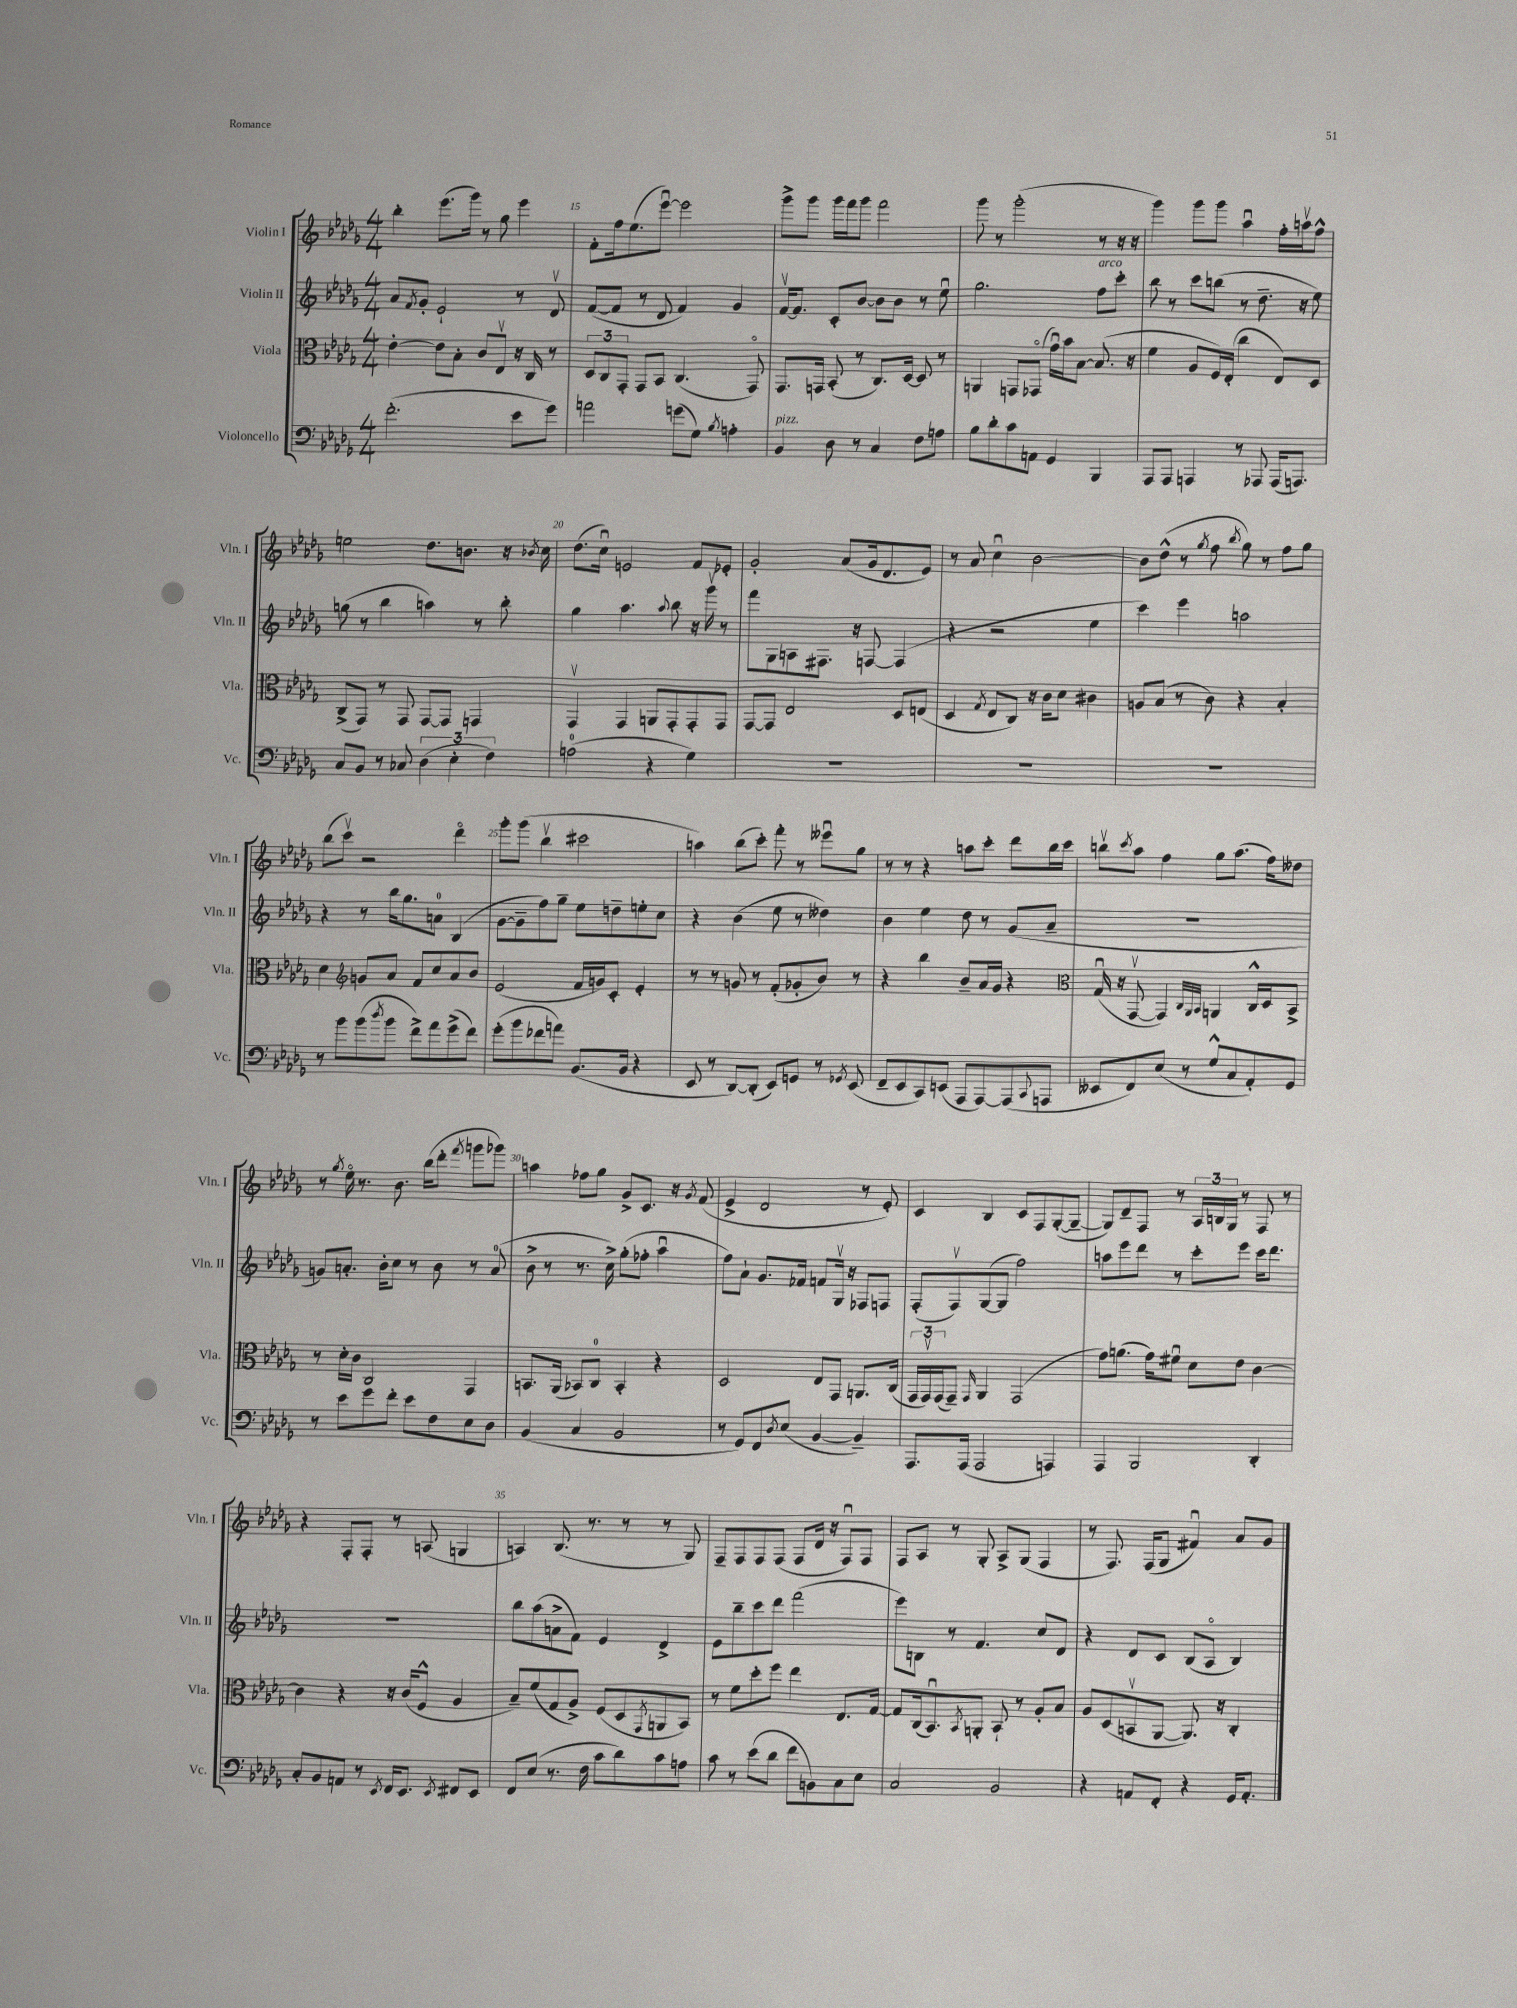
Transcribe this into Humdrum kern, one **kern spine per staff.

**kern	**kern	**kern	**kern
*staff4	*staff3	*staff2	*staff1
*clefF4	*clefC3	*clefG2	*clefG2
*k[b-e-a-d-g-]	*k[b-e-a-d-g-]	*k[b-e-a-d-g-]	*k[b-e-a-d-g-]
*M4/4	*M4/4	*M4/4	*M4/4
(2.f'	[4e-'	8a-	4bb-'
.	.	8qf	.
.	.	8g-'	.
.	8e-]	2e-`	(8.eee-
.	8B-'	.	.
.	.	.	16ggg-)
.	8c	.	8r
.	8E-v	.	8gg-
8e-	16r	8r	4eee-
.	16C	.	.
8g-)	8r	8d-v	.
=	=	=	=
2a	12D-	([8f	8f'
.	12C	.	.
.	.	8f]	16ff
.	12GG-'	.	.
.	.	.	(8.ee-
.	8GG-	8r	.
.	8BB-	8d-	[8eee-u)
(8g	(4.C	4f)	2eee-]
8G-)	.	.	.
8qB-	.	.	.
4A'	.	4g-	.
.	8GG-o)	.	.
=	=	=	=
4BB-	8.GG-	[16fv	8ggg-^
.	.	8.f]	.
.	.	.	8ggg-
.	16GG	.	.
8D-	(8BB-'	8c'	16ggg-
.	.	.	16fff
8r	8r	[8b-	8ggg-
4C	8.C)	8b-]	2fff
.	.	8b-	.
.	[16D-	.	.
8F	8D-]	8r	.
8A	8r	8ee-u	.
=	=	=	=
8B-	4AA	2.gg-	8ggg-
8d-'	.	.	8r
8c	8GG	.	(2ggg-'
8AA	(8GG-o	.	.
4GG-	16g-u)	.	.
.	16b-	.	.
.	[8B-	.	.
4BBB-	(8.B-]	8ff	8r
.	.	8ccc'	16r
.	16r	.	16r
=	=	=	=
8AAA-	4f	8bb-	4ggg-)
8AAA-	.	8r	.
4AAA	8A-	8ccc	8ggg-
.	16F)	(8bb	8ggg-
.	(16E-'	.	.
8r	4cc	8r	4aa-u
8AAA-	.	8.dd-~	.
(16AAA-	8E-)	.	16ff'
8.AAA)	.	16r	16aav
.	8D-	8ee-)	8ff^^
=	=	=	=
8C	(8C^	(8gg	2ee
8BB-	8GG-)	8r	.
8r	8r	4bb-	.
8C-	8GG-	.	.
(6D-	[8GG-	4aa)	8.dd-
.	8GG-]	.	.
6E-'	.	.	.
.	.	.	8.b
.	4GG	8r	.
6F)	.	.	.
.	.	8bb-'	16r
.	.	.	8qb-
.	.	.	16cc
=	=	=	=
(2A	4GG-v	4gg-	(8.dd-
.	.	.	16ccu)
.	4GG-	4.aa-	2e
4r	8AA	.	.
.	.	8qqaa-	.
.	8GG-'	8bb-	.
4G-)	8GG-'	16r	8f
.	.	16ggg-v	.
.	8GG-	8r	8e-'
=	=	=	=
1r	[8GG-	8fff	2g-'
.	8GG-]	8G-	.
.	2E-	8A	.
.	.	8.F#	.
.	.	.	(8a-
.	.	16r	.
.	.	[8F	16g-
.	.	.	8.d-
.	8D-	(4F]	.
.	(8E	.	8e-)
=	=	=	=
1r	4D-	4r	8r
.	.	.	8a-
.	8qG-	.	.
.	8E-	2r	4ccu
.	8C)	.	.
.	16r	.	[2b-
.	16c	.	.
.	8d-	.	.
.	4c#	4ee-	.
=	=	=	=
1r	8A	4ccc)	8b-]
.	(8B-	.	(8dd-^^
.	8r	4eee-	8r
.	.	.	8qgg-
.	8c)	.	8ff
.	.	.	8qbb-
.	4r	2aa	8gg-)
.	.	.	8r
.	4B-'	.	8ff
.	.	.	8gg-
=	=	=	=
8r	4d-	4r	(8bb-
8b-	.	.	8cccv)
*	*clefG2	*	*
(8b-	8g	8r	2r
8qdd-	.	.	.
8b-	8a-	16bb-	.
.	.	8.gg-	.
8f^)	8f	.	.
8a-	8cc	8a	.
(8g-^	8a-	(4B-	4ddd-o
8f)	8b-	.	.
=	=	=	=
(8g-'	(2e-	[8g-	8ggg-'
8b-	.	8g-~]	(8ggg-
8f-	.	8ff)	4bb-v
8a)	.	8gg-~	.
(8.BB-	16f	8ee-	2ccc#
.	16g)	.	.
.	8c'	8dd~	.
16BB-	.	.	.
4r	4e-'	8ee'	.
.	.	8cc	.
=	=	=	=
8EE-	8r	4r	4aa)
8r	8r	.	.
[8DD-)	8g	(4b-	(8bb-
(8DD-']	8r	.	8ccc')
8EE-)	(8f'	8ee-	8fff'
8GG	8g-'	8r	8r
8r	8b-)	4dd--)	8eee--u
8qGG-	.	.	.
(8EE-	8r	.	8gg-
=	=	=	=
8FF~	4r	4b-	8r
8EE-	.	.	8r
8CC)	4bb-	4ee-	4r
(8EE	.	.	.
8AAA-	8b-~	8dd-	8aa
[8AAA-)	16a-	8r	8ccc'
.	16g-	.	.
(8AAA-]	4r	(8g-	8ddd-
8qqCC	.	.	.
8AAA	.	8a-~	16bb-
.	.	.	16ccc
=	=	=	=
*	*clefC3	*	*
8EE--	(16G-u	1r	8bbv
.	16r	.	.
.	.	.	8qccc
8FF)	[8GG-v	.	8aa-
(8E-	4GG-])	.	4ff
8r	.	.	.
.	32qqC	.	.
.	32qqAA-	.	.
.	32qqBB-	.	.
8G-^^	4AA	.	8gg-
8C	.	.	(8.aa-
8AA-')	16C^^	.	.
.	16D-	.	16ff)
8GG-	8BB-^	.	8dd--
=	=	=	=
8r	8r	8g)	8r
.	.	.	8qgg-
8e-	16d-'	8.a'	16ee-o
.	16c	.	8.r
8g-	2C	.	.
.	.	16b-'	.
8f'	.	8cc	8.b-
8e-	.	8r	.
.	.	.	(16bb-
8F	.	8b-	8ddd-'
.	.	.	8qfff
8E-	4GG-	8r	8ggg
8D-	.	(8a	8ggg-)
=	=	=	=
(4BB-	8.BB	8b-^	4aa
.	.	8r	.
.	(16AA-	.	.
4C	8BB-)	8.r	8ff-
.	8C	.	8gg-
.	.	16cc^)	.
2BB-	4BB-'	(8gg-'	8g-^
.	.	8ff-'	8.c
.	4r	4aa-u	.
.	.	.	16r
.	.	.	8qg-
.	.	.	(8f
=	=	=	=
8r	2D-	8ff)	4e-^
8GG-)	.	8a-`	.
8FF	.	8.g-	2d-
8qD-	.	.	.
(8E-	.	.	.
.	.	16f-	.
[4BB-	8E-	8f	.
.	8GG-	16G-v	.
.	.	16r	.
4BB-~])	8.AA	8F-	8r
.	.	8F	8e-')
.	(16C	.	.
=	=	=	=
8.AAA-	24GG-	(8F'	4c
.	24GG-v)	.	.
.	(24GG-	.	.
.	8GG-~)	8Fv)	.
(16AAA-	.	.	.
.	16qqGG-	.	.
2AAA-	4AA-	([8G-	4B-
.	.	8G-]	.
.	(2GG-	2ff)	8c
.	.	.	8F
4AAA)	.	.	([8G-'
.	.	.	8G-~_
=	=	=	=
4AAA-	8g-)	8aa	8G-])
.	(8.a	8eee-	8d-~
2BBB-	.	8ddd-	8F
.	16g-)	.	.
.	8f#u	8r	8r
.	8d-	8ccc'	24A-
.	.	.	24B
.	.	.	24G-
.	8e-	8eee-	8r
4DD-'	[4c	16ccc	8F
.	.	8.ddd-	.
.	.	.	8r
=	=	=	=
8C'	4c]	1r	4r
8BB-	.	.	.
8AA	4r	.	8F'
8r	.	.	8F'
8qEE-	.	.	.
16FF	16r	.	8r
8.EE-	(16c	.	.
.	8F^^	.	(8A
8qEE-	.	.	.
8FF#	4A-	.	4G
8EE-	.	.	.
=	=	=	=
8FF	8B-~)	8bb-	4A)
(8E-	(8f	(8aa-	.
8.r	8G-	8a^	(8.B-
.	8A-^)	8f)	.
16F	.	.	8.r
8c	(8F	4e-	.
8d-)	8D-	.	8r
.	8qGG-	.	.
8c	8AA	4d-^	8r
8A	8BB-)	.	8G-)
=	=	=	=
8c	8r	8e-	8F~
8r	8f	8bb-~	8F
(8e-	8dd-'	8ccc	8F
8d-	8ff	8ddd-	(8F
8f	4ee-	(2fff	8F
8BB)	.	.	16d-
.	.	.	16r
8C	8.E-	.	8Fu)
8E-	.	.	8F
.	[16G-	.	.
=	=	=	=
2C	8G-]	8eee-)	8F
.	(16C	8B	8A-
.	8.BB-u)	.	.
.	.	8r	8r
.	8qBB-	.	.
.	8AA'	4.f	8G-'
2BB-	8BB-`	.	8A-^
.	8r	.	(8G-
.	8A-'	8cc	4F
.	8B-	8d-	.
=	=	=	=
4r	8A-	4r	8r
.	(8D-	.	8.F)
8AA	8BBv	8d-	.
.	.	.	(16F
8FF'	[8AA-	8c	8G-
4r	8.AA-])	(8B-	4f#u)
.	.	8A-o	.
.	16r	.	.
16GG-	4C'	4B-)	8a-
8.AA'	.	.	.
.	.	.	8g-
==	==	==	==
*-	*-	*-	*-
